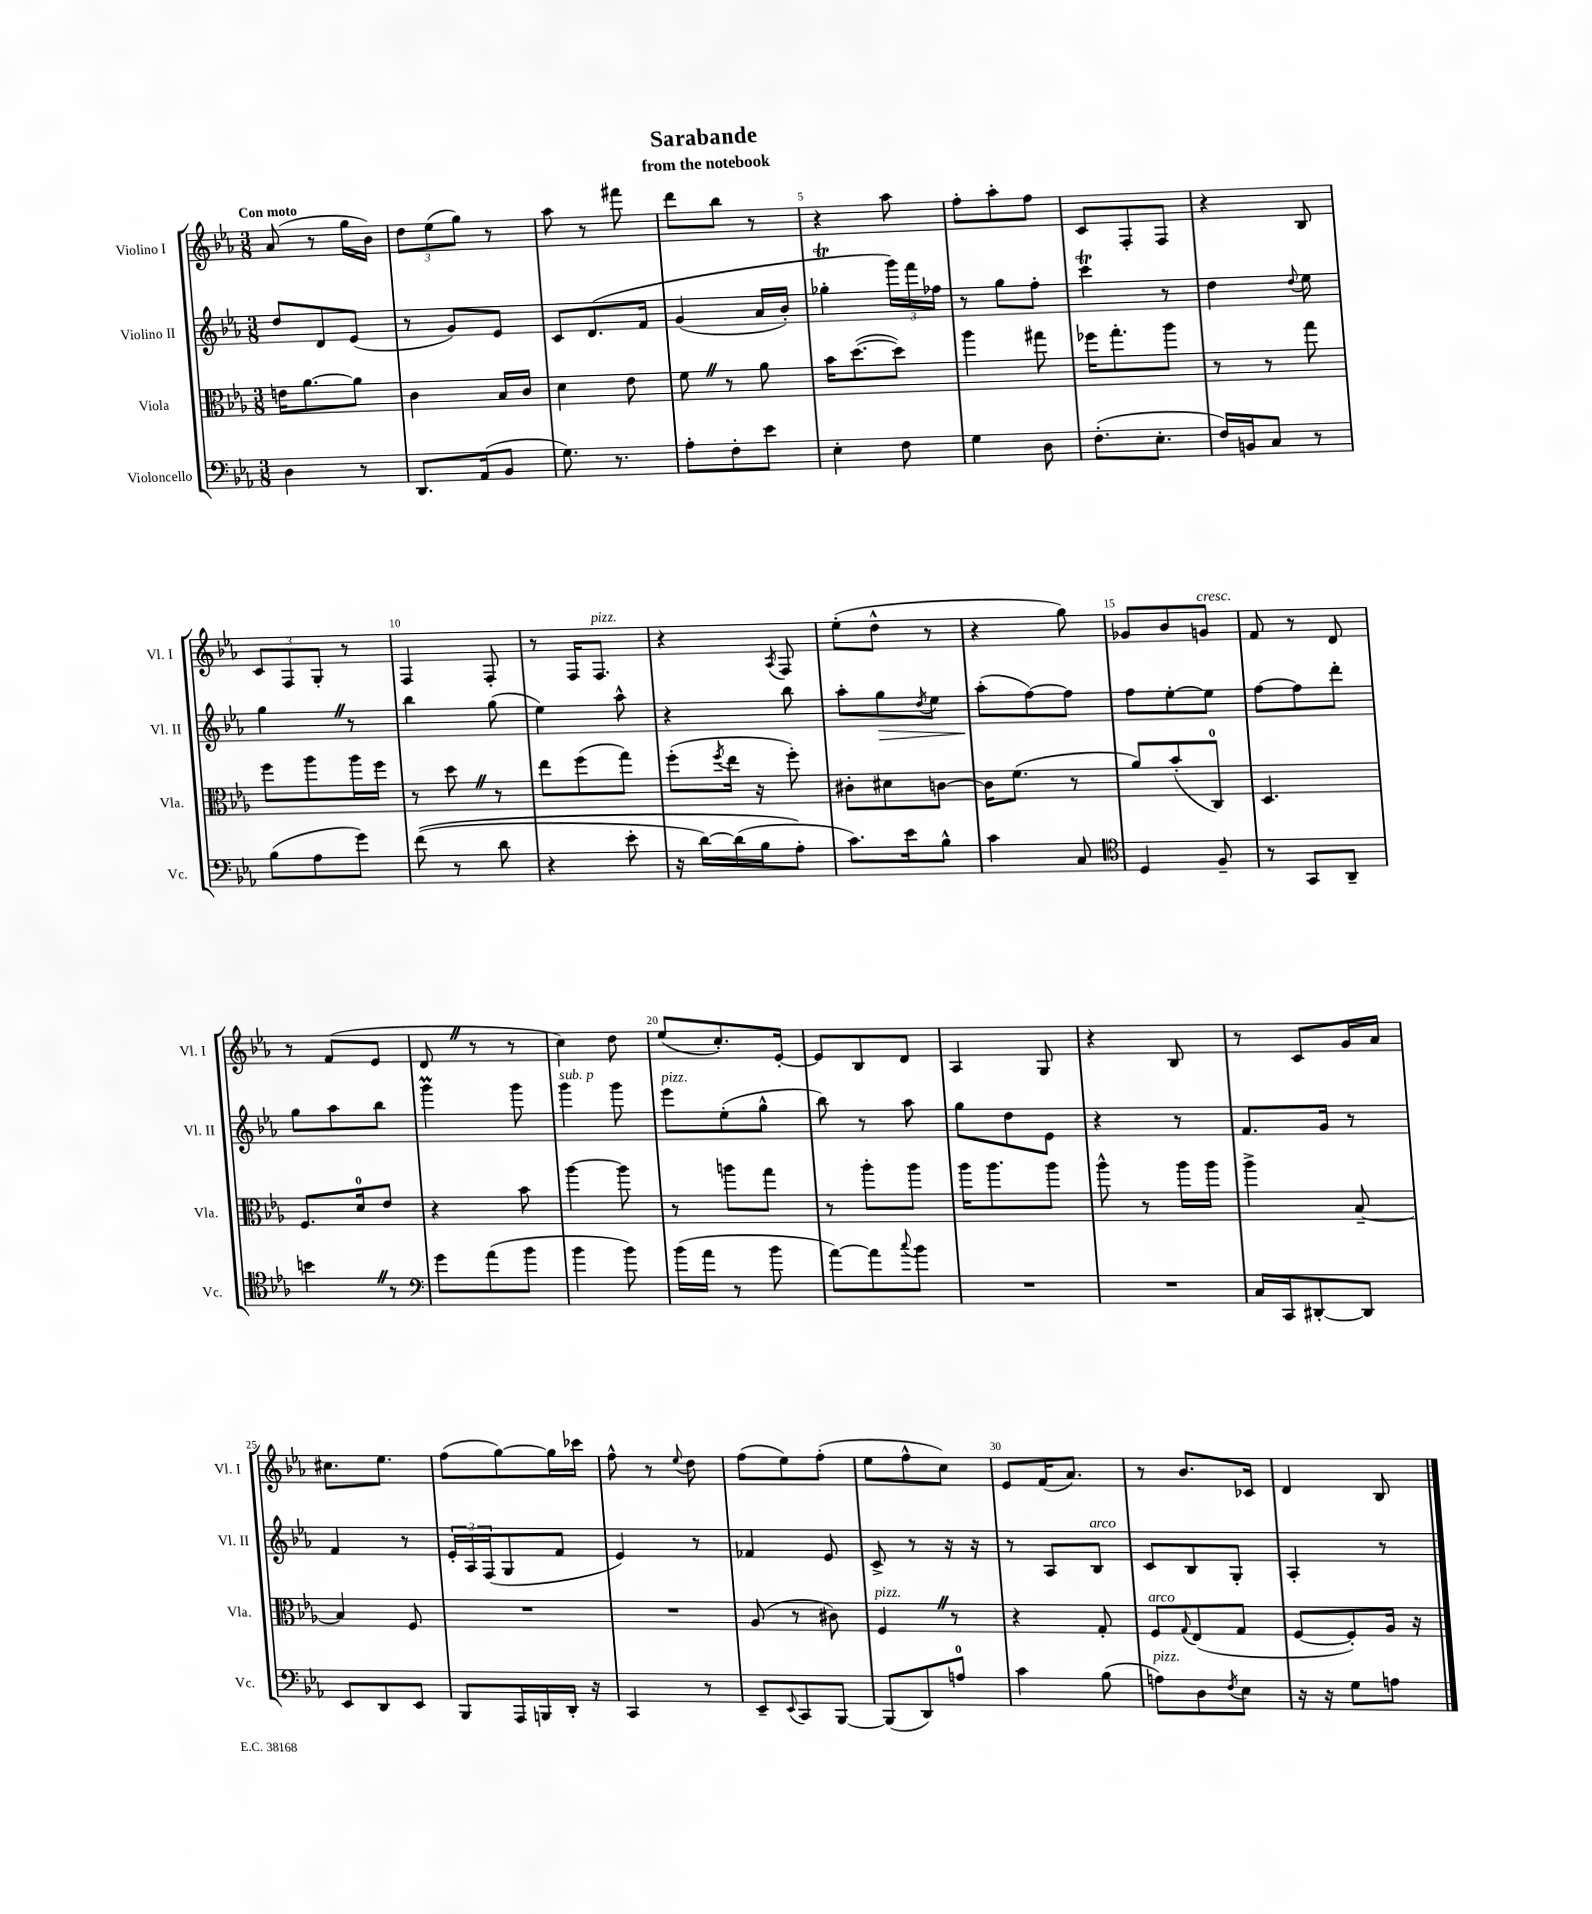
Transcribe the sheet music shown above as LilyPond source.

\header { title = "Sarabande" subtitle = "from the notebook" }
<<
\new StaffGroup <<
\new Staff = "s0" \with { instrumentName = "Violino I" shortInstrumentName = "Vl. I" } {
    \clef treble \key ees \major \numericTimeSignature \time 3/8 \tempo "Con moto"
    aes'8( r8 g''16 bes'16) |
    \tuplet 3/2 { d''8 ees''8( g''8) } r8 |
    aes''8 r8 fis'''8 |
    d'''8 bes''8 r8 |
    r4 aes''8 |
    f''8-. aes''8-. f''8 |
    c'8 f8-. f8 |
    r4 bes8 |
    \tuplet 3/2 { c'8 f8 g8-. } r8 |
    f4 f8-. |
    r8 f16 f8.^\markup { \italic "pizz." } |
    r4 \acciaccatura { aes8 } f8 |
    ees''8-.( d''8-^ r8 |
    r4 g''8) |
    ges'8 bes'8 g'8^\markup { \italic "cresc." } |
    f'8 r8 d'8 |
    r8 f'8( ees'8 |
    d'8 \once \override BreathingSign.text = \markup { \musicglyph "scripts.caesura.straight" } \breathe r8 r8 |
    c''4) d''8 |
    ees''8( c''8.-.) ees'16~-. |
    ees'8 bes8 d'8 |
    aes4 g8 |
    r4 bes8 |
    r8 c'8 g'16 aes'16 |
    cis''8. ees''8. |
    f''8( g''8~) g''16 ces'''16 |
    f''8-^ r8 \appoggiatura { ees''8 } d''8 |
    f''8( ees''8) f''8-.( |
    ees''8 f''8-^ c''8) |
    ees'8 f'16( aes'8.) |
    r8 bes'8. ces'16 |
    d'4 bes8 \bar "|." |
}
\new Staff = "s1" \with { instrumentName = "Violino II" shortInstrumentName = "Vl. II" } {
    \clef treble \key ees \major \numericTimeSignature \time 3/8
    d''8 d'8 ees'8( |
    r8 g'8) ees'8 |
    c'8 d'8.\( f'16 |
    g'4( aes'16 bes'16-.) |
    ges''4-.\trill \tuplet 3/2 { g'''16\) f'''16 fes''16 } |
    r8 g''8 f''8-. |
    c'''4\trill r8 |
    d''4 \appoggiatura { d''8 } ees''8 |
    g''4 \once \override BreathingSign.text = \markup { \musicglyph "scripts.caesura.straight" } \breathe r8 |
    bes''4 g''8( |
    ees''4) aes''8-^ |
    r4 bes''8 |
    aes''8-. g''8\> \acciaccatura { d''8 } ees''8 |
    aes''8-.\!( f''8~) f''8 |
    f''8 ees''8~-. ees''8 |
    f''8~ f''8 d'''8-. |
    g''8 aes''8 bes''8 |
    g'''4\prall g'''8 |
    g'''4^\markup { \italic "sub. p" } g'''8 |
    ees'''8^\markup { \italic "pizz." } ees''8-.( g''8-^ |
    bes''8) r8 aes''8 |
    g''8 d''8 ees'8 |
    r4 r8 |
    f'8. g'16 r8 |
    f'4 r8 |
    \tuplet 3/2 { ees'16-. aes16 f16( } g8 f'8 |
    ees'4) r8 |
    fes'4 ees'8 |
    c'8-> r8 r16 r16 |
    r8 aes8 bes8^\markup { \italic "arco" } |
    c'8 bes8 g8-. |
    aes4-. r8 \bar "|." |
}
\new Staff = "s2" \with { instrumentName = "Viola" shortInstrumentName = "Vla." } {
    \clef alto \key ees \major \numericTimeSignature \time 3/8
    e'16 aes'8.~ aes'8 |
    c'4 bes16 c'16 |
    d'4 ees'8 |
    f'8 \once \override BreathingSign.text = \markup { \musicglyph "scripts.caesura.straight" } \breathe r8 aes'8 |
    bes'16 d''8.~( d''8) |
    aes''4 gis''8 |
    fes''16 g''8.-. aes''8 |
    r8 r8 g''8 |
    f''8 aes''8 aes''16 f''16 |
    r8 d''8 \once \override BreathingSign.text = \markup { \musicglyph "scripts.caesura.straight" } \breathe r8 |
    ees''8 f''8( g''8) |
    f''8-.( \acciaccatura { f''8 } ees''16 r16 f''8-.) |
    cis'8-. dis'8 c'8~ |
    c'16 f'8.( r8 |
    aes'8) bes'8-.( c8-0) |
    d4. |
    f8. d'16-0 ees'8 |
    r4 bes'8 |
    aes''4~ aes''8 |
    r8 a''8 g''8 |
    r8 aes''8-. aes''8 |
    aes''16 aes''8. aes''8 |
    aes''8-^ r8 aes''16 aes''16 |
    aes''4-> bes8~-- |
    bes4 f8 |
    R4. |
    R4. |
    aes8( r8 cis'8) |
    f4^\markup { \italic "pizz." } \once \override BreathingSign.text = \markup { \musicglyph "scripts.caesura.straight" } \breathe r8 |
    r4 g8-. |
    f8^\markup { \italic "arco" } \appoggiatura { g8 } ees8( g8 |
    f8~ f8-.) aes16 r16 \bar "|." |
}
\new Staff = "s3" \with { instrumentName = "Violoncello" shortInstrumentName = "Vc." } {
    \clef bass \key ees \major \numericTimeSignature \time 3/8
    d4 r8 |
    d,8. aes,16( bes,8 |
    g8.) r8. |
    aes8-. f8-. ees'8 |
    ees4-. f8 |
    g4 d8 |
    f8.-.( ees8.-. |
    f16) b,16 c8 r8 |
    bes8( aes8 g'8) |
    f'8(\( r8 d'8 |
    r4 ees'8-. |
    r16 d'16~) d'16( bes16 aes8-.\) |
    c'8.) ees'16 bes8-^ |
    c'4 c8 |
    \clef tenor d4 f8-- |
    r8 g,8 aes,8-- |
    b'4 \once \override BreathingSign.text = \markup { \musicglyph "scripts.caesura.straight" } \breathe r8 |
    \clef bass g'8 aes'8( bes'8 |
    bes'4 bes'8) |
    bes'16( aes'16 r8 bes'8 |
    aes'8~) aes'8 \appoggiatura { c''8 } bes'8 |
    R4. |
    R4. |
    c16 c,16 dis,8~-. dis,8 |
    ees,8 d,8 ees,8 |
    bes,,8 aes,,16 b,,16 d,16-. r16 |
    c,4 r8 |
    ees,8-- \appoggiatura { ees,8 } c,8 bes,,8~ |
    bes,,8( d,8) a8-0 |
    c'4 bes8( |
    a8^\markup { \italic "pizz." }) d8 \acciaccatura { f8 } ees8 |
    r16 r16 g8 a8 \bar "|." |
}
>>
>>
\layout { \context { \Score \override BarNumber.break-visibility = ##(#f #t #t) barNumberVisibility = #(every-nth-bar-number-visible 5) } }
